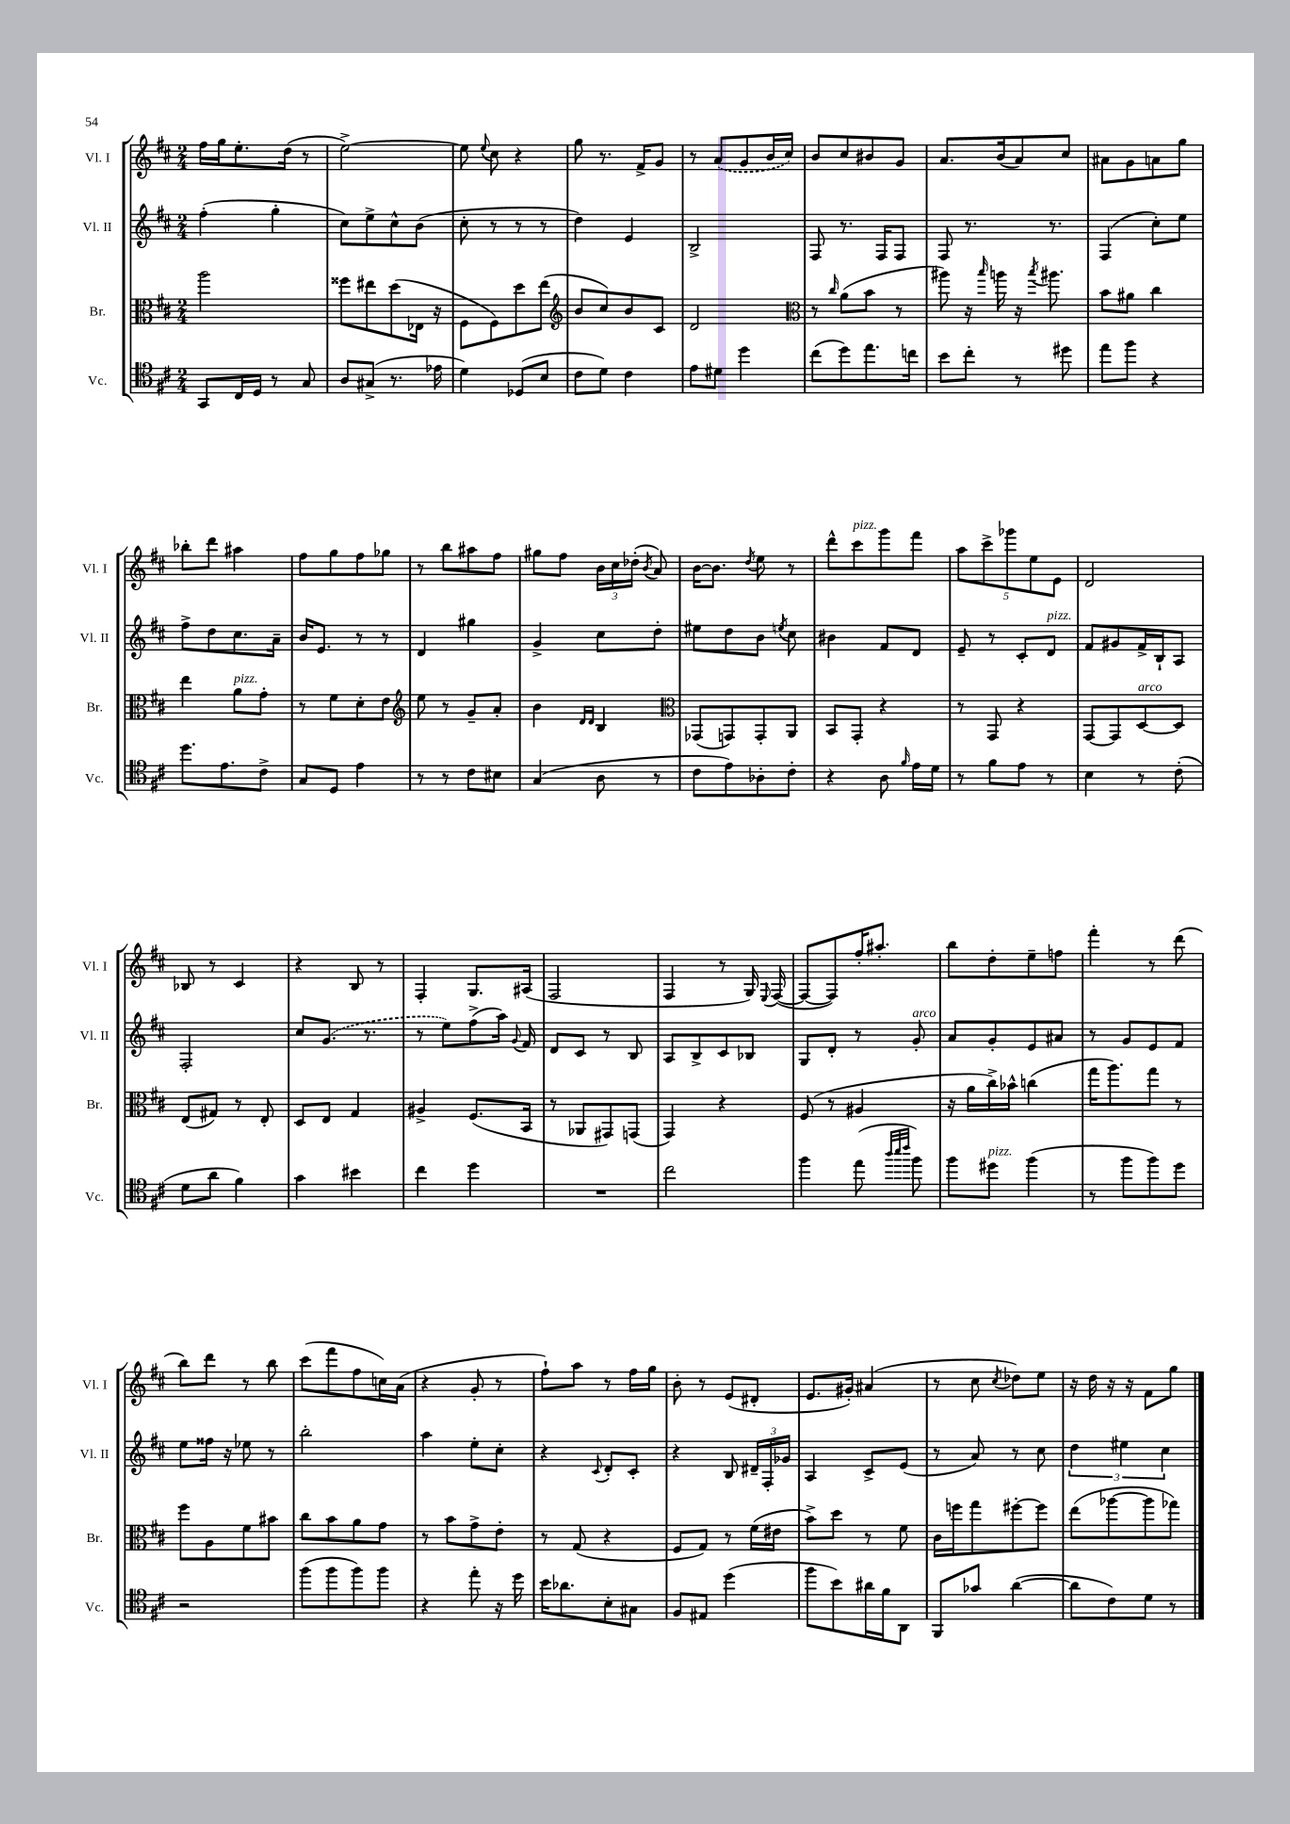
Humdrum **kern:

**kern	**kern	**kern	**kern
*staff4	*staff3	*staff2	*staff1
*clefC4	*clefC3	*clefG2	*clefG2
*k[f#c#]	*k[f#c#]	*k[f#c#]	*k[f#c#]
*M2/4	*M2/4	*M2/4	*M2/4
8GG	2aa	(4ff#'	16ff#
.	.	.	16gg
16C#	.	.	8.ee'
16D	.	.	.
8r	.	4gg'	.
.	.	.	(16dd
8G	.	.	8r
=	=	=	=
8A	8ff##	8cc#)	[2ee^)
(8G#^	8ee#	8ee^	.
8.r	(8dd	8cc#^^	.
.	16E-	(8b	.
16e-	16r	.	.
=	=	=	=
4d)	8F#	8cc#'	8ee]
.	.	.	8qqee
.	8F#)	8r	8cc#
(8D-	8dd	8r	4r
8B	(8ee	8r	.
=	=	=	=
*	*clefG2	*	*
8c#	8b	4dd)	8gg
8d)	8cc#)	.	8.r
4c#	8b	4e	.
.	.	.	16f#^
.	8c#	.	8g
=	=	=	=
8e	2d	2B^	8r
8d#	.	.	(8a
4dd	.	.	8g
.	.	.	16b
.	.	.	16cc#)
=	=	=	=
*	*clefC3	*	*
(8cc#	8r	8F#	8b
.	16qqcc#	.	.
8dd)	(8a	8.r	8cc#
8.ee	8b	.	8b#
.	.	16F#	.
.	8r	8F#	8g
16cc	.	.	.
=	=	=	=
8b	8aa#)	8F#	8.a
8cc#'	16r	8.r	.
.	16qqbb	.	.
.	16aa	.	(16b
8r	16r	.	8a)
.	8qbb	.	.
.	8.aa#	8.r	.
8dd#	.	.	8cc#
=	=	=	=
8ee	8b	(4F#	8a#
8ff#	8a#	.	8g
4r	4cc#	8cc#')	8a
.	.	8ee	8gg
=	=	=	=
8.dd	4ee	8ff#^	8bb-'
.	.	8dd	8ddd
8.e	.	.	.
.	8a	8.cc#	4aa#
8c#^	8g'	.	.
.	.	16a~	.
=	=	=	=
8G	8r	16b	8ff#
.	.	8.e	.
8D	8f#	.	8gg
4e	8d'	8r	8ff#
.	8e	8r	8gg-
=	=	=	=
*	*clefG2	*	*
8r	8ee	4d	8r
8r	8r	.	8bb
8c#	8g~	4gg#	8aa#
8B#	8a'	.	8ff#
=	=	=	=
(4G	4b	4g^	8gg#
.	.	.	8ff#
.	16qqd	.	.
.	16qqd	.	.
8A	4B	8cc#	24b
.	.	.	24cc#
.	.	.	(24dd-'
.	.	.	8qb
8r	.	8dd'	8a)
=	=	=	=
*	*clefC3	*	*
8c#	(8GG-	8ee#	[16b
.	.	.	8.b]
8e)	8GG)	8dd	.
.	.	.	8qdd
8A-'	8GG'	8b	8ee
.	.	8qee	.
8c#'	8AA	8cc#	8r
=	=	=	=
4r	8BB	4b#	8ddd^^
.	8GG'	.	8ccc#
8A	4r	8f#	8ggg
16qqf#	.	.	.
16e	.	8d	8fff#
16d	.	.	.
=	=	=	=
8r	8r	8e~	10aa
.	.	.	10ccc#^
8f#	8GG	8r	.
.	.	.	10ggg-
8e	4r	8c#'	.
.	.	.	10ee
8r	.	8d	.
.	.	.	10e
=	=	=	=
4B	[8GG	8f#	2d
.	8GG]	8g#	.
8r	[8D	16f#^	.
.	.	16B`	.
(8c#'	8D]	8A	.
=	=	=	=
8d	(8E	2F#'	8B-
8a	8G#)	.	8r
4f#)	8r	.	4c#
.	8E'	.	.
=	=	=	=
4g	8D	8cc#	4r
.	8E	(8.g	.
4b#	4G	.	8B
.	.	8.r	.
.	.	.	8r
=	=	=	=
4cc#	4A#^	8r	4F#'
.	.	8ee)	.
4dd	(8.F#	(8ff#^	8.G
.	.	16aa)	.
.	.	8qqg	.
.	16BB	16f#	(16A#
=	=	=	=
2r	8r	8d	2F#
.	8AA-	8c#	.
.	8GG#)	8r	.
.	(8GG	8B	.
=	=	=	=
2cc#	4GG)	8A	4F#
.	.	8B^	.
.	4r	8c#	8r
.	.	8B-	16G)
.	.	.	8qqE
.	.	.	([16F#
=	=	=	=
4ff#	(8F#	8G	8F#_
.	8r	8d'	8F#])
(8ee	4A#	8r	16ff#'
.	.	.	8.aa#'
32qqaa	.	.	.
32qqbb	.	.	.
32qqccc#	.	.	.
8ff#)	.	8g'	.
=	=	=	=
8ff#	16r	8a	8bb
.	16a	.	.
8dd#	16cc#^)	8g'	8dd'
.	16b-^^	.	.
(4ff#	(4cc	8e	8ee~
.	.	8a#	8ff
=	=	=	=
8r	16gg	8r	4fff#'
.	8.aa)	.	.
8ff#	.	8g	.
8ff#)	8gg	8e	8r
8dd	8r	8f#	(8ddd
=	=	=	=
2r	8ff#	8ee	8bb)
.	8A	16ff##	8ddd
.	.	16r	.
.	8f#	8ee-	8r
.	8b#	8r	8bb
=	=	=	=
(8ff#	8cc#	2bb'	(8ccc#
8ff#	8b	.	8fff#
8ff#)	8a	.	8ff#
8ff#	8g	.	16cc)
.	.	.	(16a
=	=	=	=
4r	8r	4aa	4r
.	8b	.	.
8ee'	8g^	8ee'	8g'
16r	8e'	8cc#'	8r
16dd	.	.	.
=	=	=	=
16b	8r	4r	8ff#`)
8.a-	.	.	.
.	(8G	.	8aa
.	.	8qqc#	.
8B'	4r	8d'	8r
8G#	.	8c#'	16ff#
.	.	.	16gg
=	=	=	=
8F#	8F#	4r	8b'
8E#	8G)	.	8r
(4dd	8r	8B	(8e
.	(16f#	24d#~	8d#'
.	.	24F#'	.
.	16e#	.	.
.	.	24g-	.
=	=	=	=
8ff#	8b^)	4A	8.e
8b)	8dd	.	.
.	.	.	16g#')
16a#	8r	8c#^	(4a#
16f#	.	.	.
8AA	8f#	(8e	.
=	=	=	=
8FF#	16c#	8r	8r
.	16ff	.	.
8g-	8gg	8a)	8cc#
.	.	.	8qcc#
([4a	[8ff#'	8r	8dd-)
.	8ff#]	8cc#	8ee
=	=	=	=
8a]	(8ee	6dd	16r
.	.	.	16dd
8c#)	[8aa-	.	16r
.	.	6ee#	.
.	.	.	16r
8d	8aa-]	.	8f#
.	.	6cc#	.
8r	8gg-)	.	8gg
==	==	==	==
*-	*-	*-	*-
